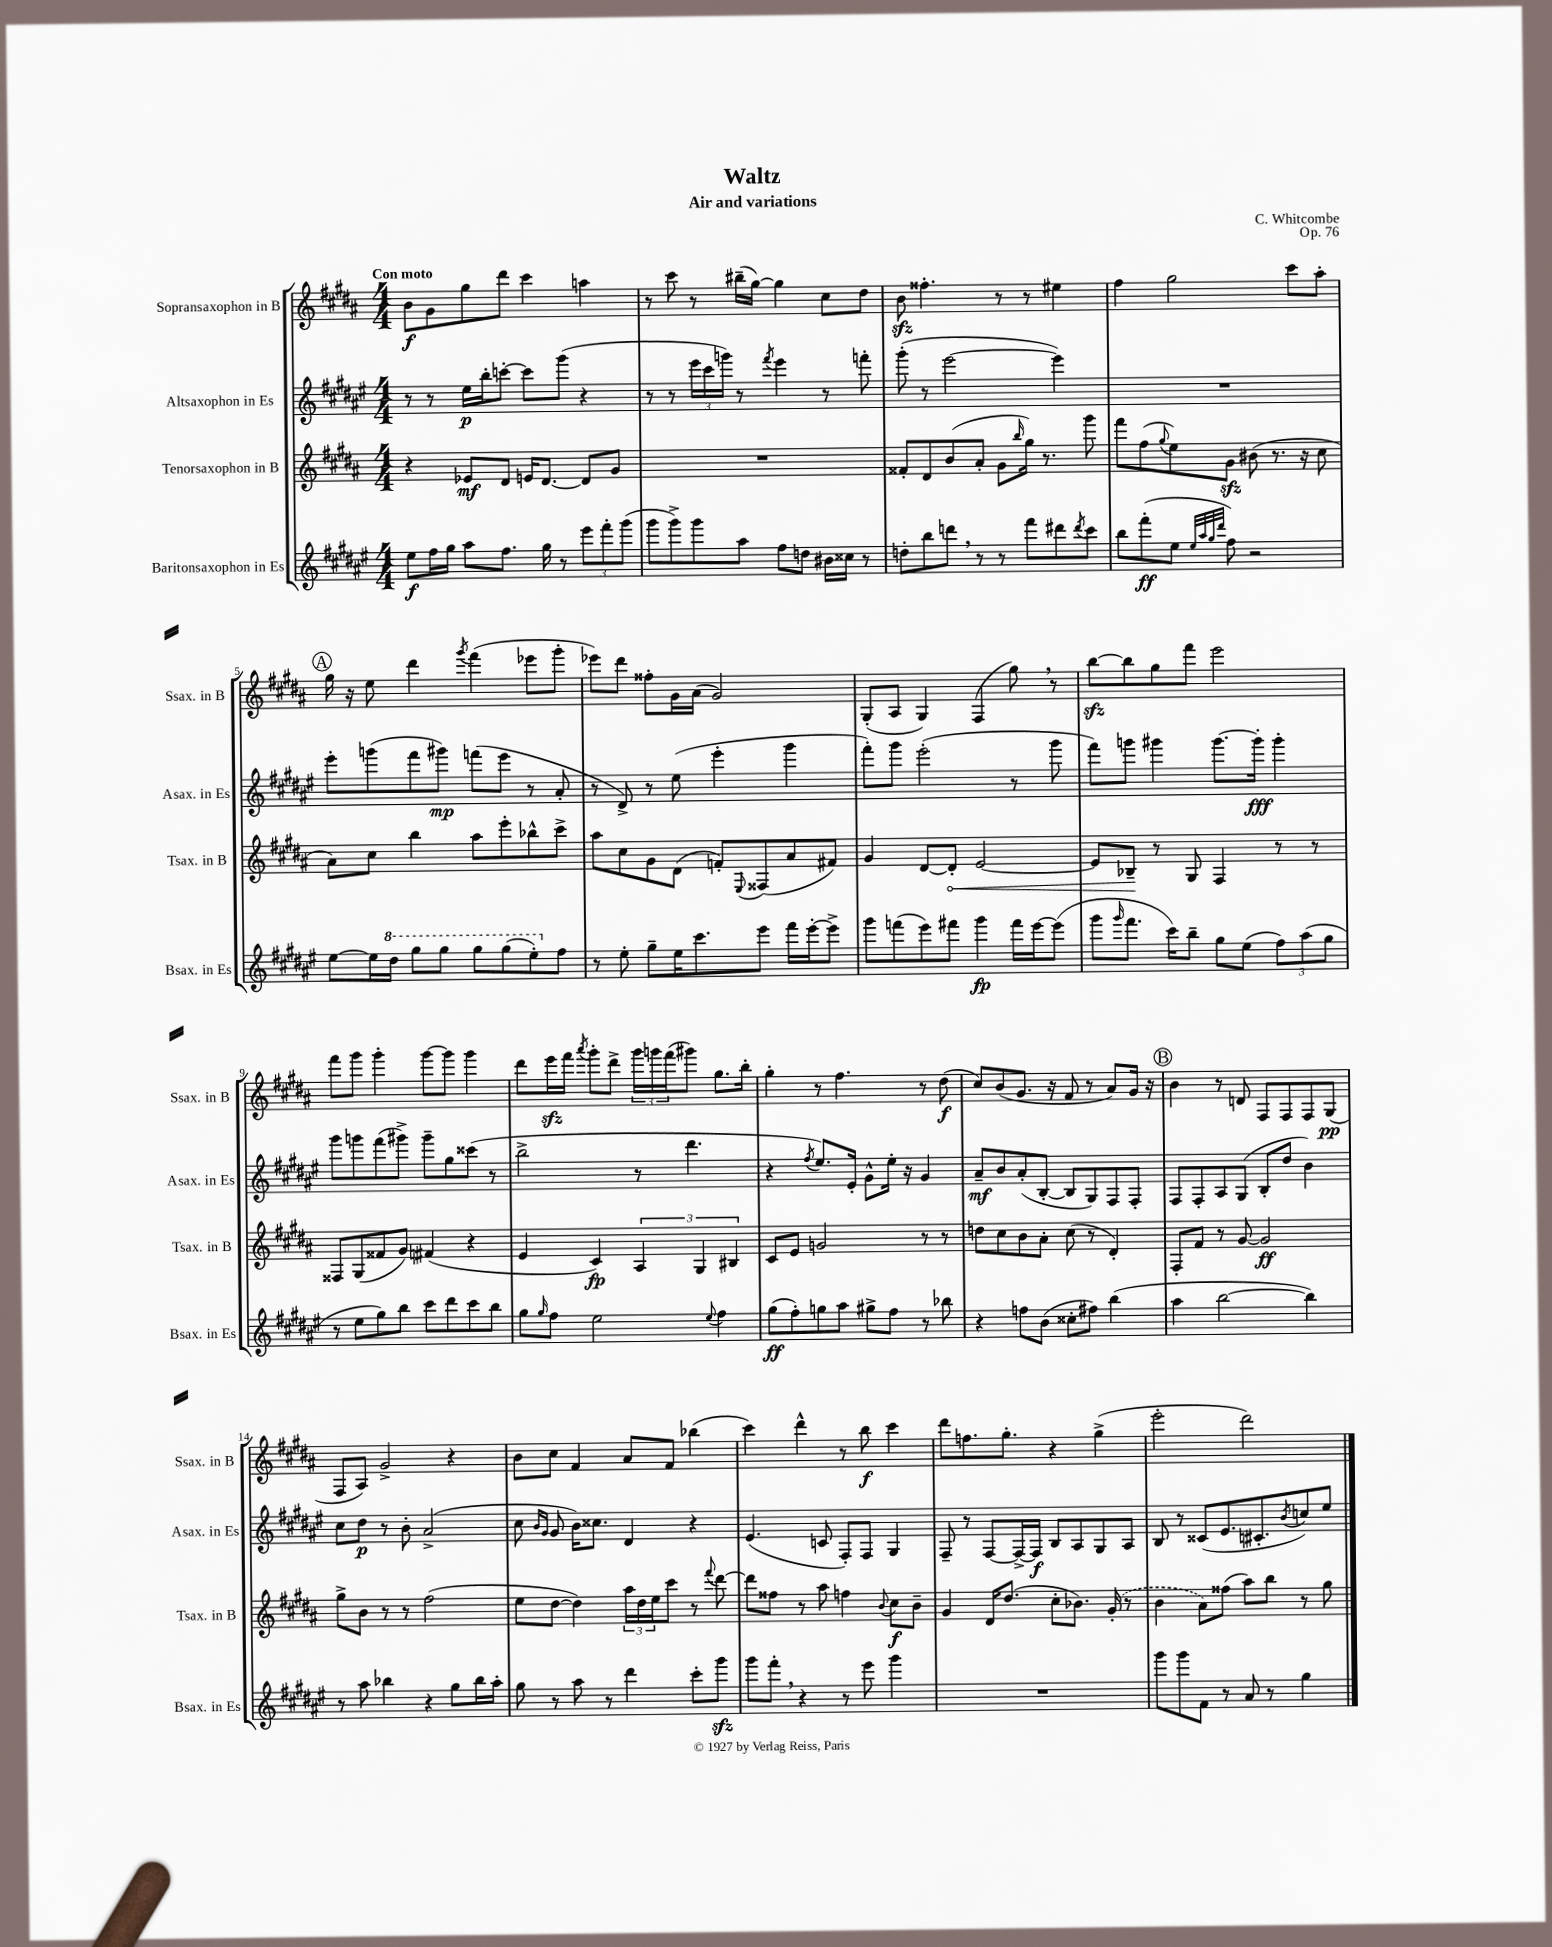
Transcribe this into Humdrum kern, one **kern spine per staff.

**kern	**kern	**kern	**kern
*staff4	*staff3	*staff2	*staff1
*clefG2	*clefG2	*clefG2	*clefG2
*k[f#c#g#d#a#e#]	*k[f#c#g#d#a#]	*k[f#c#g#d#a#e#]	*k[f#c#g#d#a#]
*M4/4	*M4/4	*M4/4	*M4/4
8ee#\L	4r	8r	8b\L
16ff#\L	.	8r	8g#\
16gg#\JJ	.	.	.
8aa#\L	8e-/L	16ee#\LL	8gg#\
.	.	16bb'\J	.
8.ff#\J	8d#/J	[8ccc'\J	8ddd#\J
.	16e/LK	8ccc\]L	4ccc#\
16gg#\	[8.d#/J	.	.
8r	.	(8ggg#\J	.
12eee#\L	8d#/]L	4r	4aa\
12fff#'\	.	.	.
.	8g#/J	.	.
(12ggg#\J	.	.	.
=	=	=	=
8ggg#\L	1r	8r	8r
8ggg#^\)	.	8r	8ccc#\
8ggg#\	.	24eee#\LL	8r
.	.	24ccc#\	.
.	.	24ggg\JJ)	.
8aa#\J	.	8r	(16bb#~\LL
.	.	.	[16gg#\JJ)
.	.	8qfff#/	.
8ff#\L	.	4eee#\	4gg#\]
8dd\J	.	.	.
16b#\LL	.	8r	8cc#\L
16cc##\JJ	.	.	.
8r	.	8fff'\	8dd#\J
=	=	=	=
8dd'\L	8f##'/L	(8ggg#'\	8b\
8bb\	8d#/	8r	4.ff##'\
8ddd\J	(8b/	[2eee#\	.
8r	8a#'/J	.	.
8r	8g#\L	.	8r
.	16qqbb/	.	.
8fff#\L	16gg#\Jk)	.	8r
.	8.r	.	.
8ddd#\	.	4eee#\])	4ee#\
8qddd#/	.	.	.
8ccc#\J	8ggg#\	.	.
=	=	=	=
8bb\L	8fff#\L	1r	4ff#\
(8fff#'\	(8ff#\	.	.
.	8qqgg#/	.	.
8ee#\J	8ee\)	.	2gg#\
32qqee#/LLL	.	.	.
32qqaa#/	.	.	.
32qqgg#/	.	.	.
32qqddd#/JJJ	.	.	.
8ff#\)	8g#\J	.	.
2r	(8b#\	.	.
.	8.r	.	.
.	.	.	8ccc#\L
.	16r	.	.
.	8cc#\	.	8aa#'\J
=	=	=	=
[8ee#\L	8a#\L)	8eee#'\L	16gg#\
.	.	.	16r
16ee#\]L	8cc#\J	(8ggg\	8ee\
16ddd#\JJ	.	.	.
8ggg#\L	4bb\	8fff#\	4ddd#\
8ggg#\J	.	8ggg#\J)	.
.	.	.	8qggg#/
8ggg#\L	8aa#\L	(8fff\L	(4fff#\
(8ggg#\	8eee'\	8eee#\J	.
8eee#'\)	8bb-^^\	8r	8eee-\L
8ff#\J	8ccc#^\J	8a#'/	8ggg#'\J
=	=	=	=
8r	8aa#\L	8r	8eee-\L)
8ee#'\	8cc#\	8d#^/)	8ddd#\J
8gg#~\L	8g#\	8r	8ff##'\L
16ee#\K	(8d#\J	(8ee#\	16g#\L
8.ccc#\	.	.	(16a#\JJ
.	8f'/L)	4eee#'\	2g#/)
.	8qqE/	.	.
8eee#\J	(8F##/	.	.
16fff#\LL	8a#/	4ggg#\	.
[16eee#'\J	.	.	.
8eee#^\]J	8f#/J)	.	.
=	=	=	=
8ggg#\L	4g#/	8fff#'\L)	(8G#'/L
(8fff\	.	8ggg#\J	8A#/J
8eee#\)	[8d#/L	(2eee#'\	4G#/)
8fff#\J	8d#'/]J	.	.
4ggg#\	[2e/	.	(4F#/
16fff#\LL	.	8r	8gg#\)
[16eee#\J	.	.	.
(8eee#\]J	.	8ggg#\	8r
=	=	=	=
8ggg#\L	8e/]L	8fff#\L)	[8bb\L
16qqggg#/	.	.	.
8.fff#\J	8B-~/J	8ggg\J	8bb\]
.	8r	4ggg#\	8gg#\
16ccc#\LK)	.	.	.
8bb~\J	8G#/	.	8fff#\J
8gg#\L	4F#/	[8.ggg#\L	2eee\
(8ee#\J	.	.	.
.	.	16ggg#'\]Jk	.
12ff#\L)	8r	4ggg#'\	.
(12aa#\	.	.	.
.	8r	.	.
12gg#\J	.	.	.
=	=	=	=
8r	8F##/L	8ggg#\L	8fff#\L
8ee#\L	(8G#/	8ggg\	8ggg#\J
8gg#\)	8f##/	(8fff#\	4ggg#'\
8bb\J	8g#/J)	8ggg#^\J)	.
8ccc#\L	(4f#/	8ggg#~\L	[8ggg#\L
8ddd#\	.	8gg#\	8ggg#\]J
8ccc#\	4r	(8ccc##\J	4ggg#\
8bb\J	.	8r	.
=	=	=	=
8gg#\L	4e/	2bb^\	8ddd#\L
16qqgg#/	.	.	.
8ff#\J	.	.	16eee\L
.	.	.	16fff#\JJ
.	.	.	8qaaa#/
2ee#\	4c#/)	.	8ggg#'\L
.	.	.	8ddd#^\J
.	6A#/	8r	24ggg#\LL
.	.	.	24ggg\
.	.	.	(24fff#\J
.	.	4.ddd#\	8ggg#\J)
.	6G#/	.	.
8qqee#/	.	.	.
4ff#\	.	.	8.gg#\L
.	6B#/	.	.
.	.	.	16bb'\Jk
=	=	=	=
(8gg#\L	8c#/L	4r	4gg#'\
8ff#'\)	8e/J	.	.
.	.	8qff#/	.
8gg\	2g/	8.ee#/L)	8r
8aa#\J	.	.	4.ff#\
.	.	16e#'/Jk	.
8gg#^\L	.	8g#^^\L	.
8ff#\J	.	16ee#'\Jk	.
.	.	16r	.
8r	8r	4g#/	8r
8bb-\	8r	.	(8dd#\
=	=	=	=
4r	8dd\L	8a#~/L	8cc#/L)
.	8cc#\	8b/	(8b/
8ff\L	8b\	(8a#'/	8.g#/J
(8b\J	8a#'\J	[8B'/J	.
.	.	.	16r
8cc##'\L	(8cc#\	8B/]L	8f#/
8ff#\J)	8r	8G#/)	8r
(4bb\	4d#'/)	8F#/	8a#/L)
.	.	8F#'/J	16g#/Jk
.	.	.	16r
=	=	=	=
4aa#\	8F#'/L	8F#/L	4b\
.	8f#/J	8F#'/	.
[2bb\	8r	8A#/	8r
.	[8g#/	(8G#/J	8d/
.	2g#/]	8B'/L	8F#/L
.	.	8dd#/J	8F#/
4bb\])	.	4b\)	8F#/
.	.	.	(8G#/J
=	=	=	=
8r	8gg#^\L	8cc#\L	8F#/L
8aa#\	8b\J	8dd#\J	8A#/J)
4bb-\	8r	8r	2g#^/
.	8r	8b'\	.
4r	(2ff#\	(2a#^/	.
8gg#\L	.	.	4r
16bb-\L	.	.	.
16aa#'\JJ	.	.	.
=	=	=	=
8gg#\	8ee\L	8cc#\	8b\L
.	.	16qqb/LL	.
.	.	16qqg#/JJ	.
8r	[8dd#\J	8g#/	8cc#\J
8aa#\	4dd#\])	16b\LK)	4f#/
.	.	8.cc##\J	.
8r	.	.	.
4ddd#\	24aa#\LL	4d#/	8a#/L
.	24dd#\	.	.
.	24ee\J	.	.
.	8ccc#\J	.	8f#/J
8ccc#'\L	8r	4r	(4bb-\
.	8qqfff#/	.	.
8ggg#\J	[8ddd#\	.	.
=	=	=	=
8ggg#\L	8ddd#\]L	(4.e#/	4ccc#\)
8fff#'\J	8ff##\J	.	.
4r	8r	.	4ddd#^^\
.	8aa#\	8c/	.
8r	4ff\	8F#'/L)	8r
8eee#\	.	8F#/J	8bb\
.	8qqb/	.	.
4ggg#\	8cc#\L	4G#/	4ccc#\
.	8b~\J	.	.
=	=	=	=
1r	4g#/	8F#~/	8ddd#\L
.	.	8r	8.ff\
.	16d#/LK	[8F#/L	.
.	(8.dd#/J	.	8.gg#'\J
.	.	16F#^/_L	.
.	.	16F#/]JJ	.
.	8cc#'\L	8B/L	4r
.	8.b-\J)	8A#/	.
.	.	8G#/	(4gg#^\
.	(16g#'/	.	.
.	8r	8A#/J	.
=	=	=	=
8ggg#\L	4b\	8B/	2eee'\
8ggg#\	.	8r	.
8f#\J	8a#\L)	(8c##/L	.
8r	(8ff##\J	8.e#/	.
8a#/	8aa#\L)	.	2ddd#\)
.	.	8.c#'/	.
8r	8bb\J	.	.
.	.	8qb/	.
4gg#\	8r	8cc/)	.
.	8gg#\	8ee#/J	.
==	==	==	==
*-	*-	*-	*-
